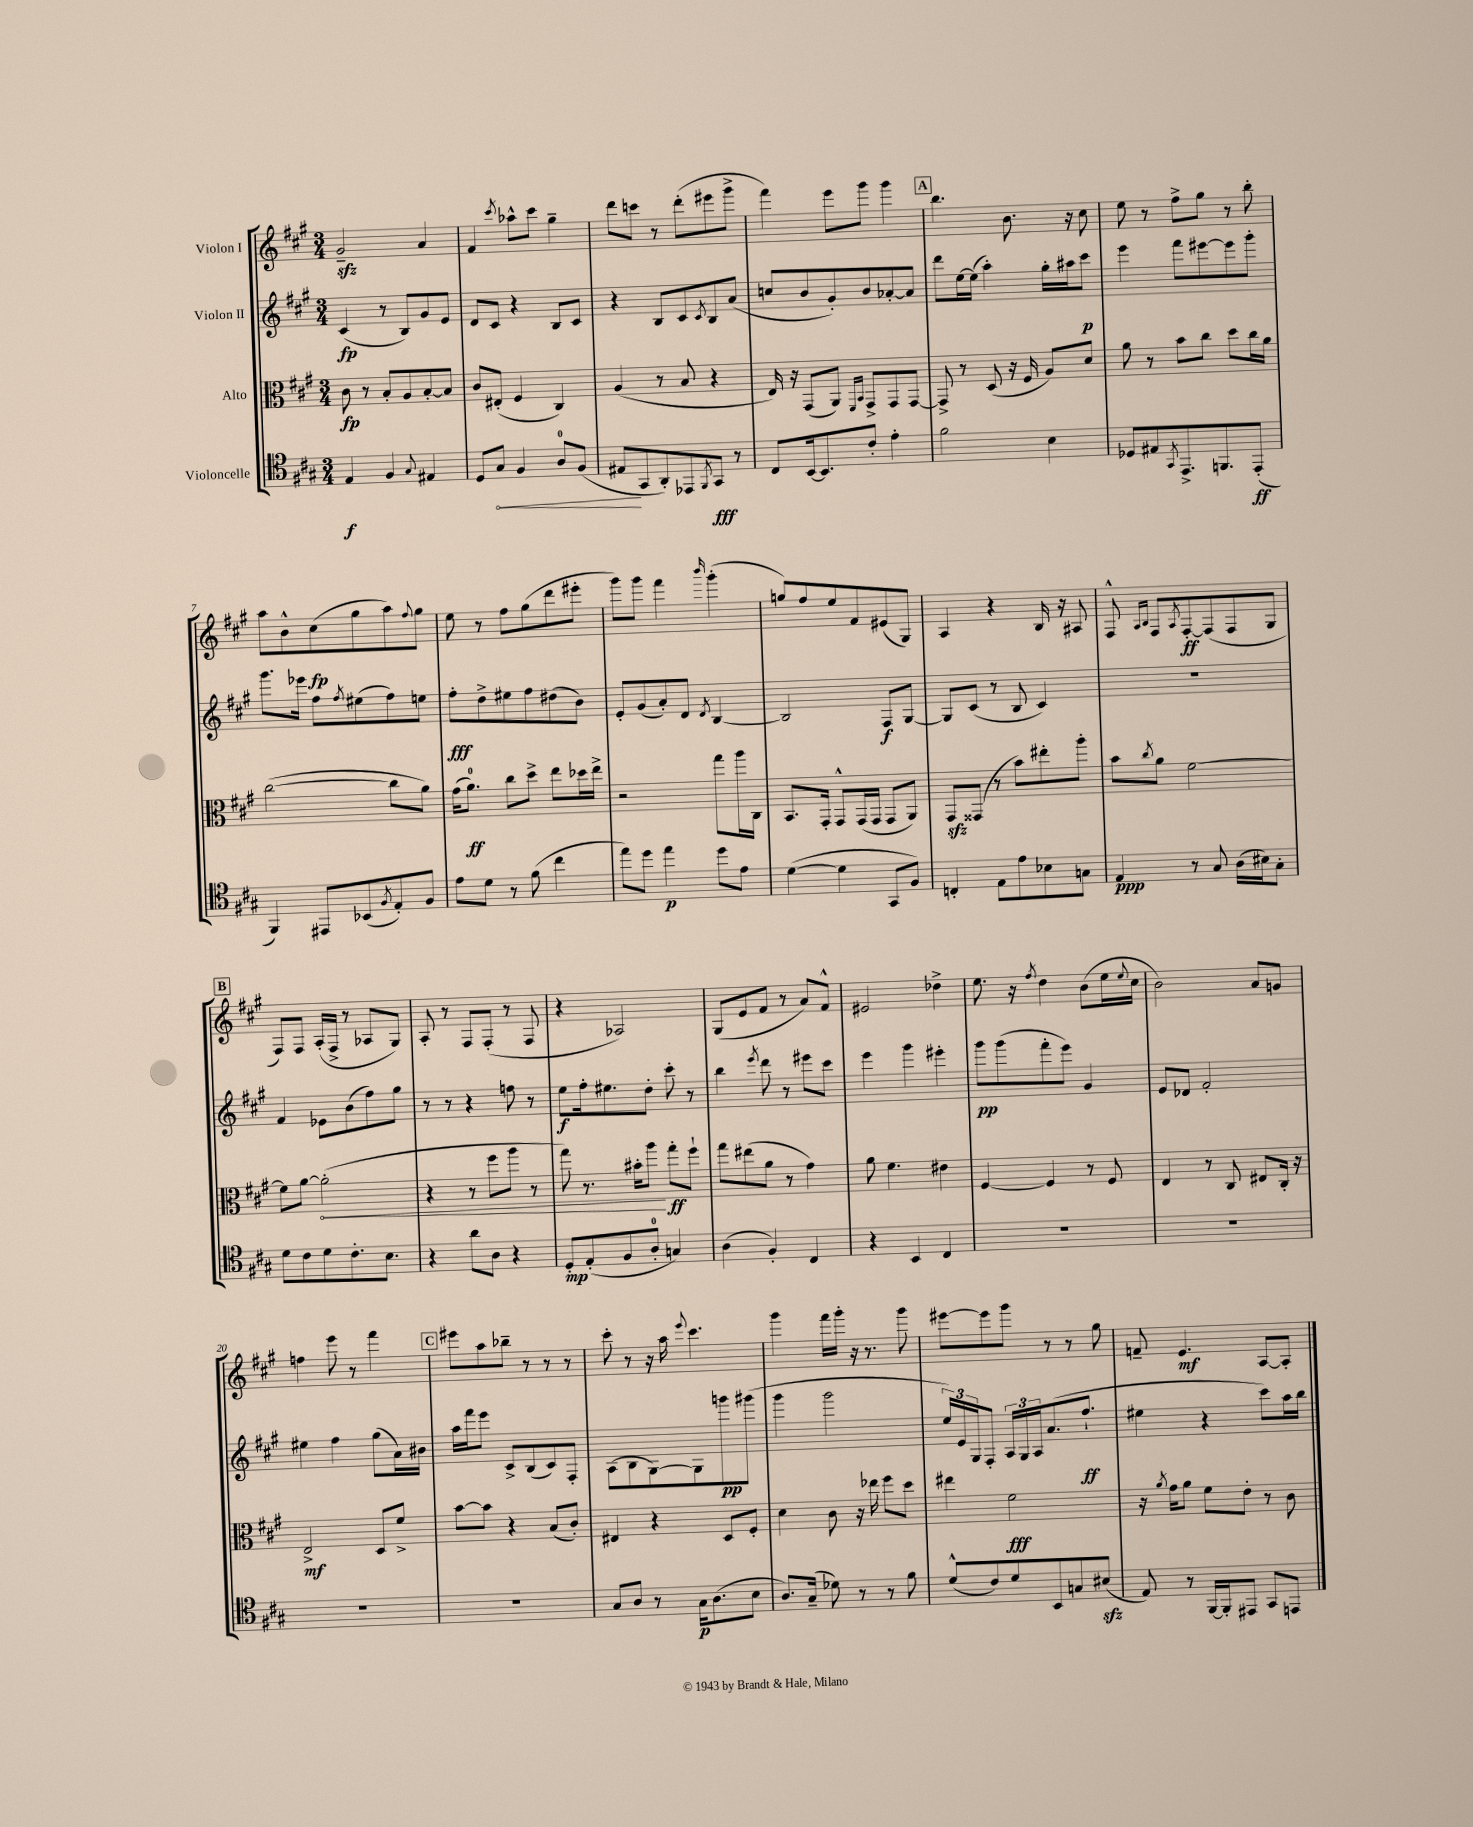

**kern	**kern	**kern	**kern
*staff4	*staff3	*staff2	*staff1
*clefC4	*clefC3	*clefG2	*clefG2
*k[f#c#g#]	*k[f#c#g#]	*k[f#c#g#]	*k[f#c#g#]
*M3/4	*M3/4	*M3/4	*M3/4
4E	8c#	(4c#	2g#~
.	8r	.	.
4F#	8B'	8r	.
.	8A	8B)	.
8qqG#	.	.	.
4E#	[8B'	8g#	4a
.	8B]	8e	.
=	=	=	=
8D	8c#	8d	4f#
8G#	(8E#'	8c#	.
.	.	.	8qccc#
4F#	4F#	4r	8aa-^^
.	.	.	8ccc#
8A	4C#)	8B	4gg#~
(8F#	.	8c#	.
=	=	=	=
8E#	(4A	4r	8ddd
8GG#	.	.	8ccc
8AA')	8r	8B	8r
8EE-	8B	8c#	(8ddd'
8qFF#	.	8qc#	.
8GG#	4r	8B	8eee#
8r	.	(8a	8ggg#^
=	=	=	=
8C#	16E)	8cc	4fff#)
.	16r	.	.
[16BB	(8GG#	8b	.
8.BB]	.	.	.
.	8AA)	8g#')	8eee
.	16qqFF#	.	.
.	16qqBB	.	.
8c#'	8GG#^	8b	8ggg#
4e'	8GG#	[8a-'	4ggg#
.	[8GG#	8a-]	.
=	=	=	=
2f#	8GG#^]	8ddd	4.bb
.	8r	[16ee	.
.	.	(16ee]	.
.	(8D	4aa')	.
.	16r	.	8.b
.	16F#	.	.
4B	8A)	16gg#'	.
.	.	16aa#	16r
.	8d	8ccc#	8cc#
=	=	=	=
8D-	8a	4eee	8ee
8E#	8r	.	8r
8qGG#	.	.	.
8.EE^	8b	8fff#	8ff#^
.	8cc#	[8eee#	8gg#
8.FF	.	.	.
.	8dd	8eee#]	8r
(8EE'	16cc#	8ggg#'	8bb'
.	16a	.	.
=	=	=	=
4FF#)	([2cc#	8.ggg#	8aa
.	.	.	8b^^
.	.	16eee-	.
8EE#	.	8ff#	(8cc#
.	.	8qff#	.
(8BB-	.	(8ee#	8gg#
8qF#	.	.	.
8E')	8cc#]	8ff#)	8aa)
.	.	.	8qqff#
8F#	8a)	8ee	8gg#
=	=	=	=
8e	(16g#	8ff#'	8ee
.	8.a)	.	.
8d	.	8dd^	8r
8r	8cc#	8ee#	8ff#
(8f#	8dd^	8ff#	(8gg#
4cc#	8ee	(8dd#	8ddd
.	16dd-	8b)	8eee#'
.	16ee^	.	.
=	=	=	=
8ee)	2r	8e'	8ggg#)
8dd	.	(8g#	8ggg#
4ee	.	8a')	4fff#
.	.	8d	.
.	.	8qd	16qqbbb
8dd	8gg#	[4B	(4ggg#'
8e	16aa	.	.
.	16C#	.	.
=	=	=	=
([4d	8.BB	2B]	8gg)
.	.	.	8ff#
.	16GG#'	.	.
4d]	8GG#^^	.	8ee
.	(16GG#	.	8f#
.	16GG#	.	.
8GG#	8GG#	8F#	(8e#
8F#)	8AA)	[8G#	8G#)
=	=	=	=
4C'	8GG#	8G#]	4A
.	(8GG##	(8c#	.
8E	8r	8r	4r
8e	8b)	8B	.
8B-	8ee#'	4c#)	16B
.	.	.	16r
8G	8aa'	.	8A#
=	=	=	=
4E	8b	2.r	8F#^^
.	.	.	16qqA
.	8qcc#	.	16qqB
.	8a	.	8F#
.	.	.	8qA
8r	[2f#	.	[8F#'
8G#	.	.	(8F#]
(16A	.	.	8F#
16B#)	.	.	.
8G#'	.	.	8G#
=	=	=	=
8d	8f#]	4f#	8F#)
8c#	[8a	.	8F#
8d	(2a']	8e-	(16A'
.	.	.	16F#^
8.c#'	.	(8b	8r
.	.	8ff#)	8A-
8.B	.	.	.
.	.	8gg#	8G#)
=	=	=	=
4r	4r	8r	8A'
.	.	8r	8r
8a	8r	4r	8F#
8A	8ff#	.	(8F#'
4r	8aa	8ff	8r
.	8r	8r	8F#
=	=	=	=
8D'	8gg#)	8ee	4r
(8E'	8.r	16ff#'	.
.	.	8.ee#	.
8F#	.	.	2A-)
.	16b#'	.	.
8A'	8aa	8dd'	.
4G)	8gg#'	8ccc#'	.
.	8ff#`	8r	.
=	=	=	=
(4A	8gg#	4bb	(8G#
.	(8ee#	.	8e
.	.	8qeee	.
4F#')	8a	8ddd	8f#
.	8r	8r	8r
4C#	4g#)	8eee#	8a)
.	.	8ccc#	8f#^^
=	=	=	=
4r	8a	4eee	2e#
.	4.f#	.	.
4BB	.	4ggg#	.
4C#	4e#	4eee#'	4dd-^
=	=	=	=
2.r	[4F#	8ggg#	8.ee
.	.	(8ggg#	.
.	.	.	16r
.	.	.	8qff#
.	4F#]	8fff#'	4dd
.	.	8eee)	.
.	8r	4g#	(8b
.	8F#	.	16ee
.	.	.	8qqee
.	.	.	16cc#
=	=	=	=
2.r	4E	8e	2b)
.	.	8d-	.
.	8r	2f#'	.
.	8C#	.	.
.	8E#	.	8a
.	16C#'	.	8g
.	16r	.	.
=	=	=	=
2.r	2E^	4ee#	4ff
.	.	4ff#	8eee
.	.	.	8r
.	8D	(8gg#	4fff#
.	8f#^	16a)	.
.	.	16b#	.
=	=	=	=
2.r	[8b	16aa	8eee#
.	.	16fff#	.
.	8b]	8eee	8aa
.	4r	8c#^	8bb-~
.	.	(8B	8r
.	(8B	8c#)	8r
.	8c#')	8F#'	8r
=	=	=	=
8G#	4E#	(8A	8ccc#'
8A	.	8B	8r
8r	4r	[8G#)	16r
.	.	.	16aa
.	.	.	8qqeee
16G#	.	8G#]	4.ccc#
(8.A	.	.	.
.	8D	8ggg	.
8B	8F#'	(8ggg#	.
=	=	=	=
8.A)	4d	4ggg#	4ggg#
(16G#~	.	.	.
8d-)	8c#	2ggg#	16fff#
.	.	.	16ggg#'
8r	16r	.	16r
.	16ee-	.	8.r
8r	8ff#	.	.
8f#	8dd	.	8ggg#
=	=	=	=
(8d^^	4ee#	24ee)	[8eee#
.	.	24e	.
.	.	24G#	.
8c#)	.	8F#'	8eee#]
8d	2f#	24A	8ggg#
.	.	24G#	.
.	.	24A	.
8BB	.	(8.a	8r
8G	.	.	8r
.	.	8.ff#`	.
(8B#	.	.	8gg#
=	=	=	=
8E)	16r	4ee#	8f~
.	8qa	.	.
.	16g#	.	.
8r	8a	.	4.e
[16FF#	8f#	4r	.
16FF#']	.	.	.
8EE#	8e'	.	.
8GG#	8r	8ccc#)	[8A
8EE	8c#	16aa	8A']
.	.	16bb	.
==	==	==	==
*-	*-	*-	*-
